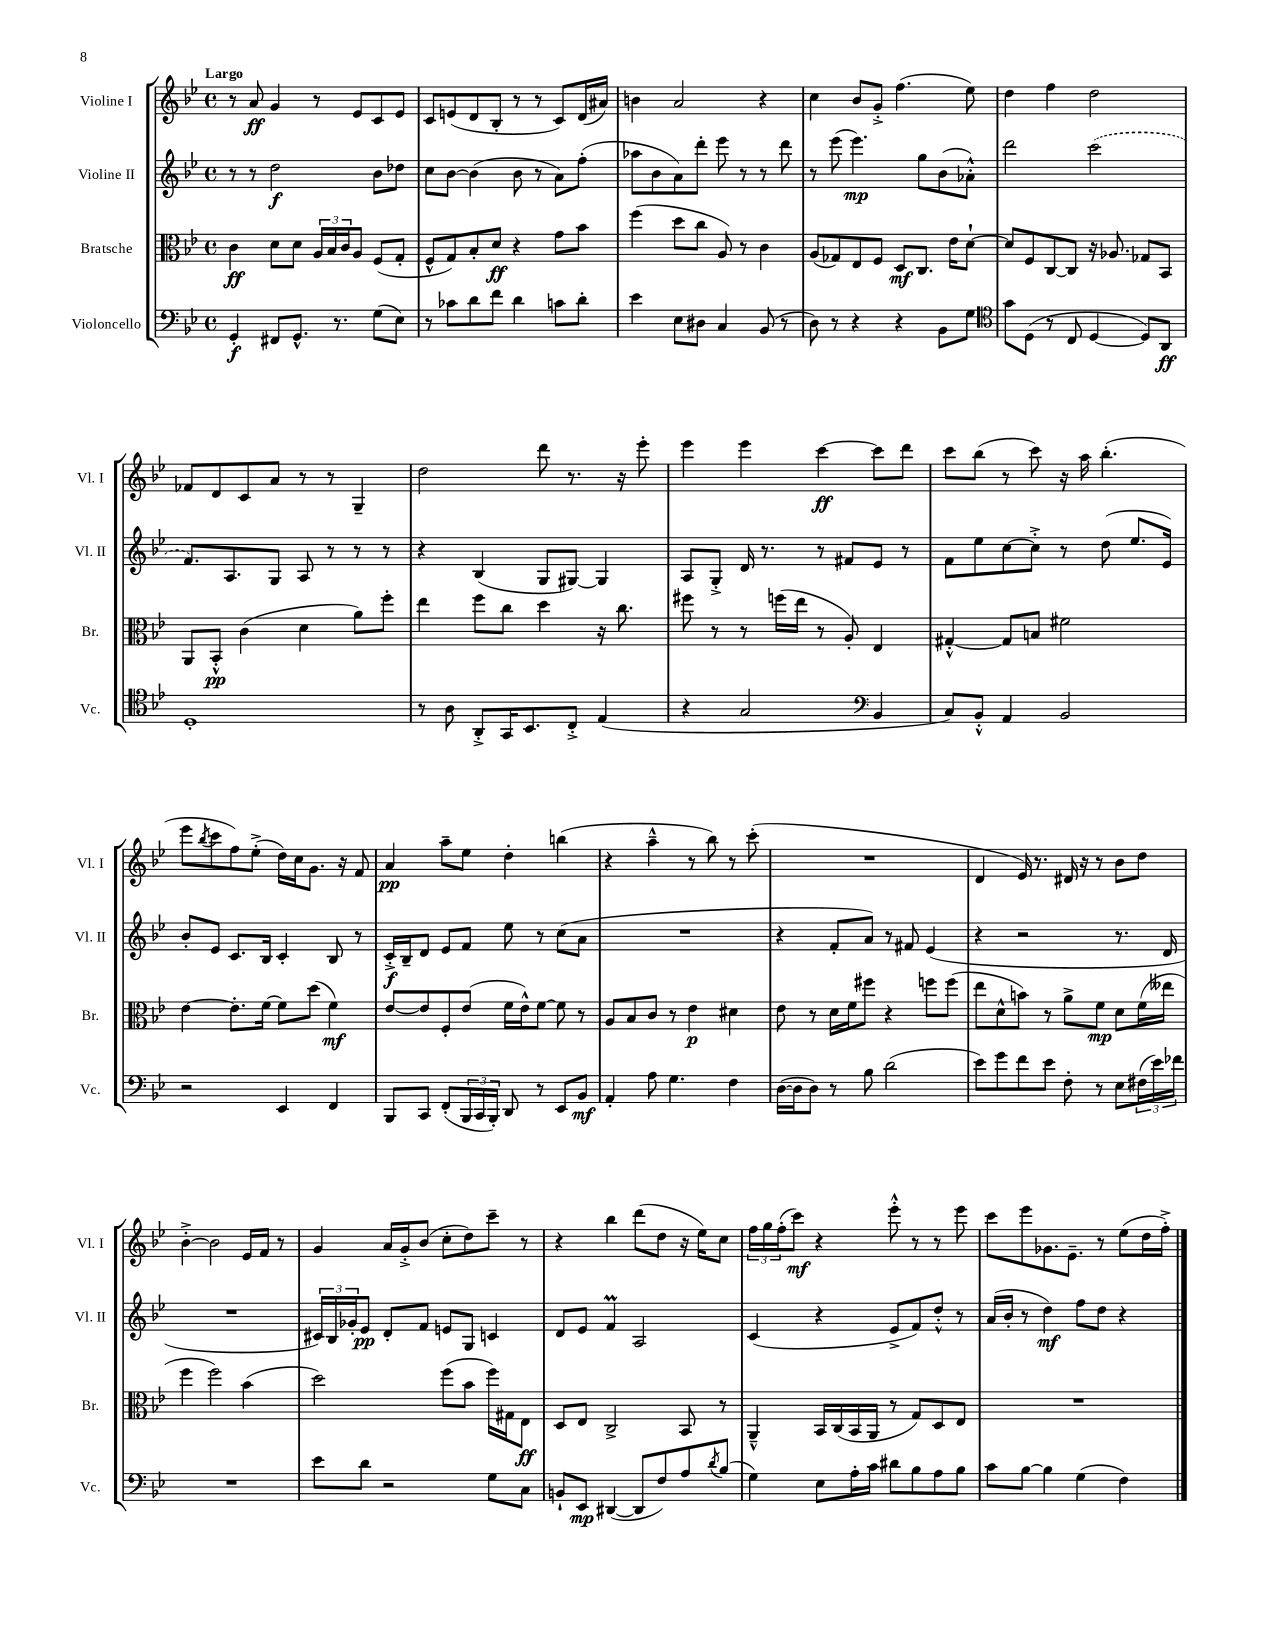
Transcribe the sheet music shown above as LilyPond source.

<<
\new StaffGroup <<
\new Staff = "s0" \with { instrumentName = "Violine I" shortInstrumentName = "Vl. I" } {
    \clef treble \key bes \major \defaultTimeSignature \time 4/4 \tempo "Largo"
    r8 a'8\ff g'4 r8 ees'8 c'8 ees'8 |
    c'8 e'8( d'8 bes8-. r8 r8 c'8) d'16( ais'16) |
    b'4 a'2 r4 |
    c''4 bes'8 g'8-.-> f''4.( ees''8) |
    d''4 f''4 d''2 |
    fes'8 d'8 c'8 a'8 r8 r8 g4-- |
    d''2 d'''8 r8. r16 ees'''8-. |
    ees'''4 ees'''4 c'''4~\ff c'''8 d'''8 |
    c'''8 bes''8( r8 c'''8) r16 a''16 bes''4.-.( |
    ees'''8 \acciaccatura { bes''8 } c'''8 f''8) ees''8-.->( d''16) c''16 g'8. r16 f'8 |
    a'4\pp a''8-- ees''8 d''4-. b''4( |
    r4 a''4---^ r8 bes''8) r8 c'''8-.( |
    R1 |
    d'4 ees'16) r8. dis'16 r16 r8 bes'8 d''8 |
    bes'4~-.-> bes'2 ees'16 f'16 r8 |
    g'4 a'16 g'16-.-> bes'8( c''8-. d''8) c'''8-- r8 |
    r4 bes''4 d'''8( d''8 r16 ees''16) c''8 |
    \tuplet 3/2 { f''16 g''16 f''16-.( } c'''8\mf) r4 ees'''8-.-^ r8 r8 ees'''8 |
    c'''8 ees'''8 ges'8. ees'8.-- r8 ees''8( d''16 f''16-.->) \bar "|." |
}
\new Staff = "s1" \with { instrumentName = "Violine II" shortInstrumentName = "Vl. II" } {
    \clef treble \key bes \major \defaultTimeSignature \time 4/4
    r8 r8 d''2\f bes'8 des''8 |
    c''8 bes'8~ bes'4( bes'8 r8 a'8) f''8-.( |
    aes''8 bes'8 a'8) d'''8-. ees'''8 r8 r8 d'''8 |
    r8 ees'''8( ees'''4.\mp) g''8 bes'8( aes'8-.-^) |
    d'''2 \once \slurDashed c'''2( |
    f'8.) a8. g8 a8 r8 r8 r8 |
    r4 bes4( g8 gis8~) gis4 |
    a8 g8-.-> d'16 r8. r8 fis'8 ees'8 r8 |
    f'8 ees''8 c''8~ c''8-.-> r8 d''8( ees''8. ees'16) |
    bes'8-. ees'8 c'8. bes16 c'4-. bes8 r8 |
    c'16-.->\f bes16-- d'8 ees'8 f'8 ees''8 r8 c''8( a'8 |
    R1 |
    r4 f'8-. a'8) r8 fis'8 ees'4( |
    r4 r2 r8. d'16 |
    R1 |
    \tuplet 3/2 { cis'16) bes16 ges'16-. } ees'8\pp d'8-. f'8 e'8 g8 c'4 |
    d'8 ees'8 f'4\prall a2 |
    c'4( r4 ees'8-> f'8) d''8-.-^ r8 |
    a'16( bes'16-. r8 d''4\mf) f''8 d''8 r4 \bar "|." |
}
\new Staff = "s2" \with { instrumentName = "Bratsche" shortInstrumentName = "Br." } {
    \clef alto \key bes \major \defaultTimeSignature \time 4/4
    c'4\ff d'8 d'8 \tuplet 3/2 { a16 bes16 c'16 } a8 f8( g8-. |
    f8-^ g8) bes8-. d'8\ff r4 g'8 bes'8 |
    f''4( d''8 c''8 a8) r8 c'4 |
    a8( ges8) ees8 f8 d8\mf c8. ees'16 d'8~-! |
    d'8 f8 c8~ c8 r16 aes8. ges8 bes,8 |
    a,8 bes,8-.-^\pp c'4( d'4 a'8) f''8-. |
    ees''4 f''8 c''8 d''4 r16 c''8. |
    fis''8 r8 r8 f''16( ees''16 r8 a8-.) ees4 |
    gis4~-.-^ gis8 b8 fis'2 |
    ees'4~ ees'8.-. f'16~ f'8 d''8( f'4\mf) |
    ees'8~ ees'8 f8-. ees'8( f'16 ees'16-^) f'8~ f'8 r8 |
    a8 bes8 c'8 r8 ees'4\p dis'4 |
    ees'8 r8 d'16 f'16 fis''8 r4 f''8 f''8( |
    ees''8 d'8-^ b'8) r8 a'8-> f'8\mp d'8 f'16( eeses''16 |
    f''4 f''2) bes'4( |
    d''2) f''8( bes'8 f''16) gis16 ees8\ff |
    d8 ees8 c2-> bes,8 r8 |
    a,4---^ bes,16 c16( bes,16 a,16 r8 g8) d8 ees8 |
    R1 \bar "|." |
}
\new Staff = "s3" \with { instrumentName = "Violoncello" shortInstrumentName = "Vc." } {
    \clef bass \key bes \major \defaultTimeSignature \time 4/4
    g,4-.\f fis,8 g,8.-^ r8. g8( ees8) |
    r8 ces'8 d'8 f'8 d'4 c'8 d'8-. |
    ees'4 ees8 dis8 c4 bes,8( r8 |
    d8) r8 r4 r4 bes,8 g8 |
    \clef tenor g'8 d8( r8 c8 d4~ d8) a,8\ff |
    d1-. |
    r8 a8 a,8-.-> g,16 bes,8. c8-.-> ees4( |
    r4 g2 \clef bass bes,4 |
    c8) bes,8-.-^ a,4 bes,2 |
    r2 ees,4 f,4 |
    bes,,8 c,8 f,8-.( \tuplet 3/2 { bes,,16 c,16 bes,,16-.) } d,8 r8 ees,8 bes,8\mf |
    a,4-. a8 g4. f4 |
    d16~( d16 d8) r8 bes8 d'2( |
    ees'8) g'8 f'8 ees'8 f8-. r8 ees8 \tuplet 3/2 { fis16( ees'16) fes'16 } |
    R1 |
    ees'8 d'8 r2 g8 c8 |
    b,8-! ees,8\mp dis,4~( dis,8 f8) a8 \acciaccatura { d'8 } bes8( |
    g4) ees8 a16-. c'16 dis'8 bes8 a8 bes8 |
    c'8 bes8~ bes4 g4( f4) \bar "|." |
}
>>
>>
\layout { \context { \Score \remove "Bar_number_engraver" } }
